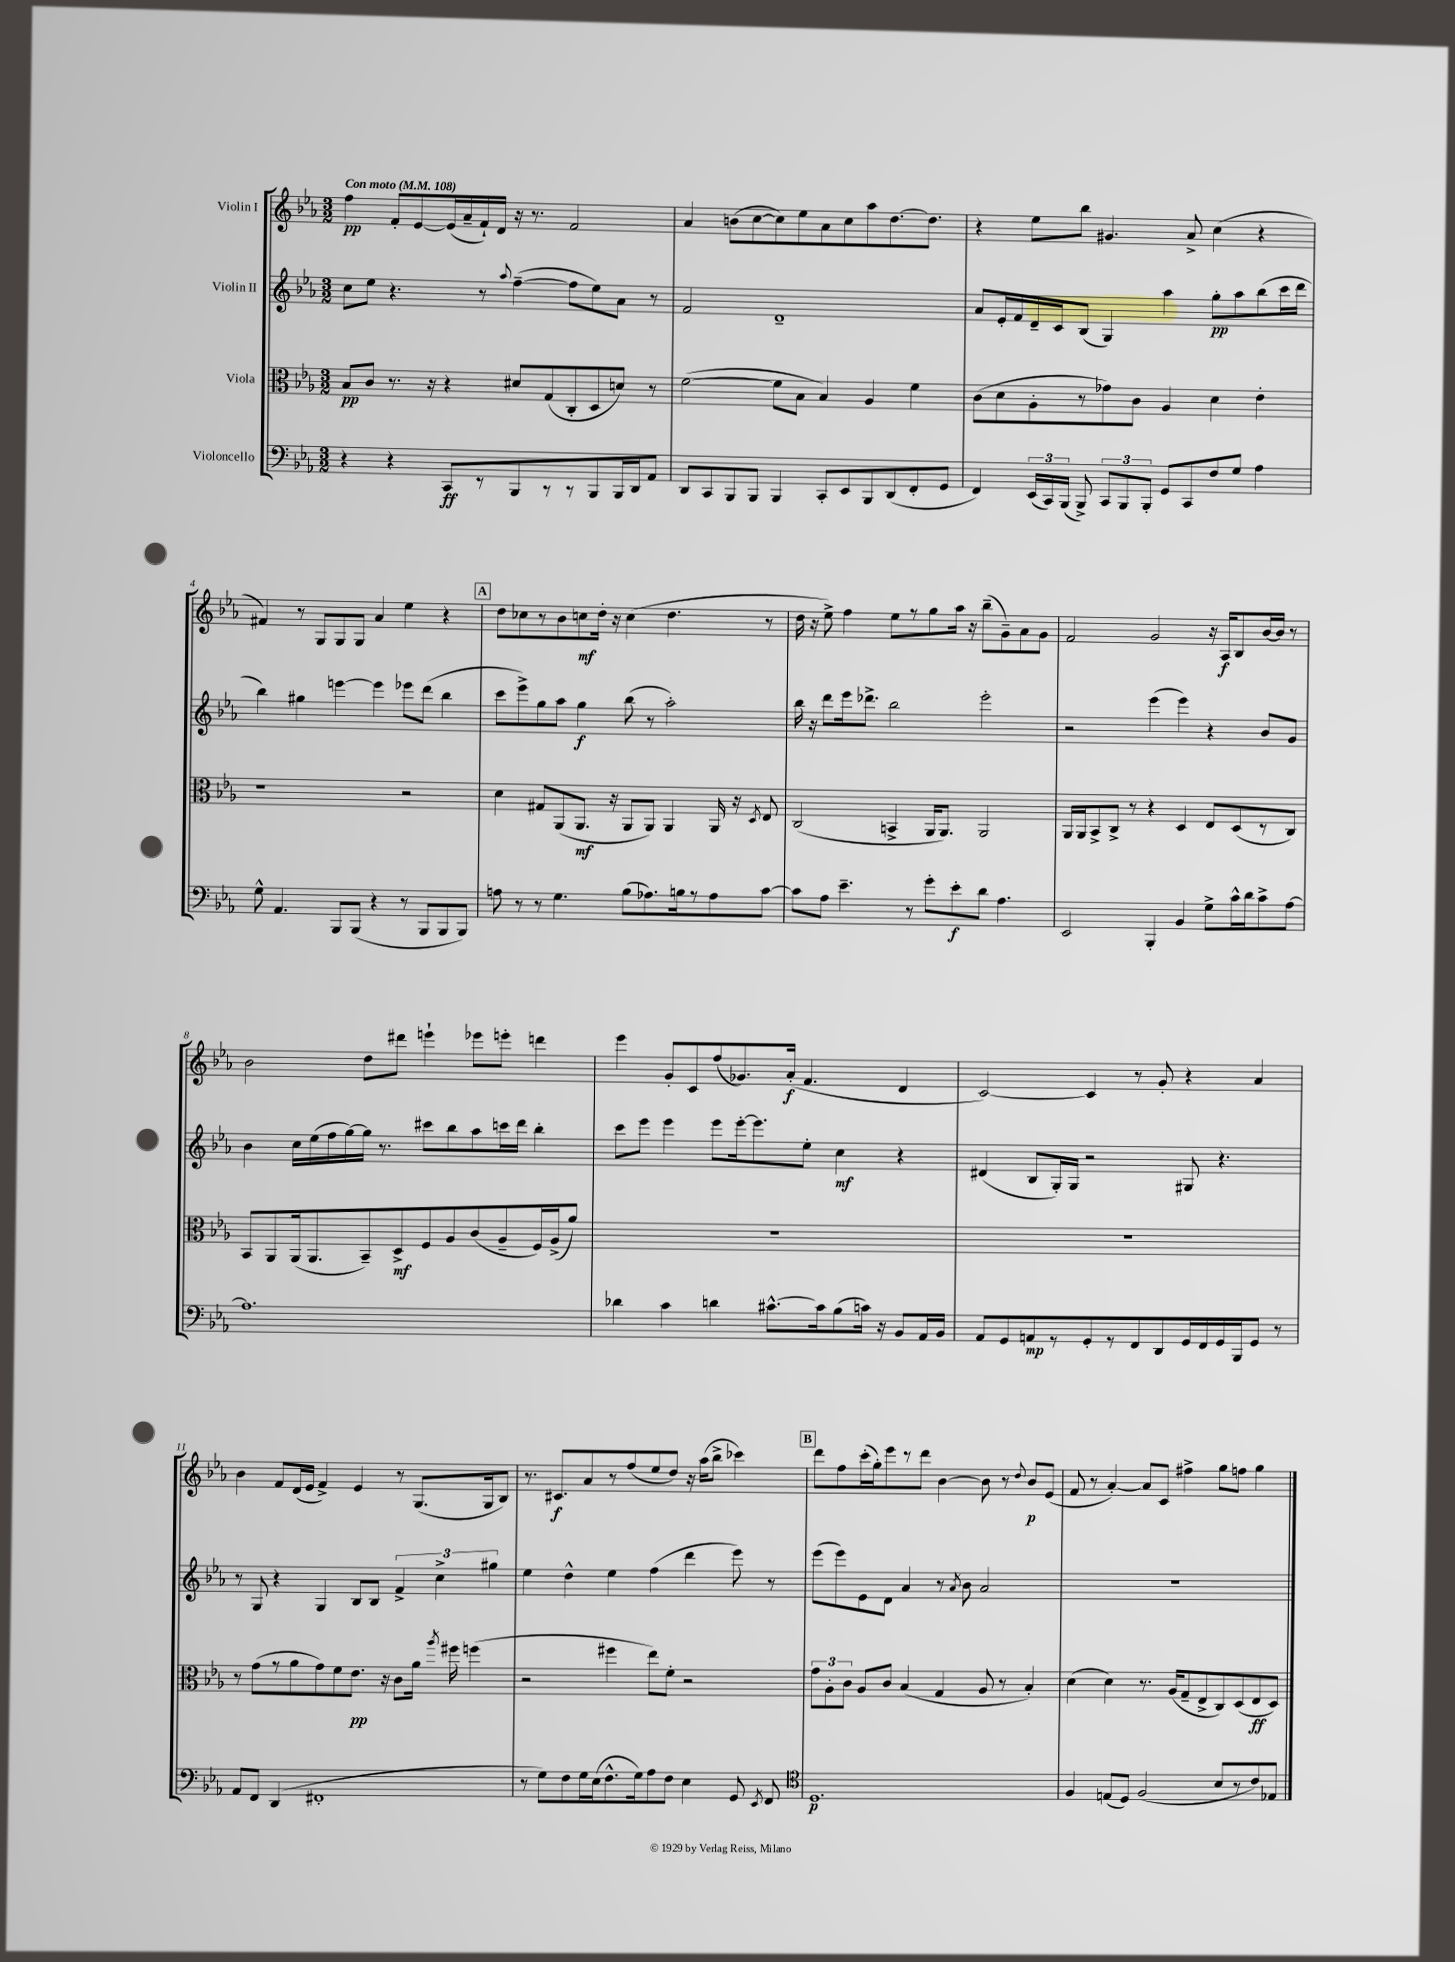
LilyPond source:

<<
\new StaffGroup <<
\new Staff = "s0" \with { instrumentName = "Violin I" } {
    \clef treble \key ees \major \numericTimeSignature \time 3/2 \tempo "Con moto" 4 = 108
    \autoBeamOff f''4\pp f'8[-. ees'8~ ees'16( aes'16-- f'16-!) d'16] r16 r8. f'2 |
    aes'4 b'8[( c''8~ c''8) ees''8 aes'8 c''8 aes''8 d''8.~ d''8.] |
    r4 ees''8[ bes''8] gis'4. aes'8-> c''4( r4 |
    fis'4) r8 g8[ g8 g8] aes'4 ees''4 r4 |
    \mark \markup { \box "A" } d''8[ ces''8 r8 bes'8 c''8\mf d''16]-. r16 c''4( d''4. r8 |
    d''16 r16 ees''8->) f''4 ees''8[ r8 g''8 aes''16] r16 bes''8[--( g'8--) aes'8 g'8] |
    f'2 g'2 r16 aes16[\f bes8 bes'16~ bes'16] r8 |
    bes'2 d''8[ dis'''8] e'''4-! ees'''8[ e'''8]-. d'''4 |
    ees'''4 g'8[-. c'8 f''8( ges'8.) aes'16]-.\f( f'4. d'4 |
    c'2~) c'4 r8 g'8-. r4 aes'4 |
    bes'4 f'8[ d'16( ees'16] f'4->) ees'4 r8 g8.[( g16 bes8]) |
    r8. cis'8.[\f aes'8 r8 f''8( ees''8 d''8]) r16 aes''16[( bes''8]-> ces'''4) |
    \mark \markup { \box "B" } d'''8[ f''8 c'''16-.( g''16-.) ees'''8 r8 d'''8] bes'4~ bes'8 r8 \appoggiatura { d''8 } bes'8[\p ees'8]( |
    f'8 r8 aes'4~-.) aes'8[ c'8] fis''4-> g''8[ f''8] g''4 \bar "|." |
}
\new Staff = "s1" \with { instrumentName = "Violin II" } {
    \clef treble \key ees \major \numericTimeSignature \time 3/2
    \autoBeamOff c''8[ ees''8] r4. r8 \appoggiatura { aes''8 } f''4~--( f''8[ ees''8) aes'8] r8 |
    f'2 d'1-- |
    aes'8[ ees'16-. f'16 d'16-- c'16 bes8]( g4) aes''4 g''8[-.\pp aes''8 bes''8( c'''16 d'''16] |
    bes''4) gis''4 e'''4~ e'''4 ees'''8[ d'''8]( bes''4 |
    \mark \markup { \box "A" } c'''8[ ees'''8->) g''8 aes''8] g''4\f bes''8( r8 aes''2-.) |
    bes''16 r16 d'''8[ ees'''16 des'''8.]-> bes''2 ees'''2-. |
    r2 ees'''4( ees'''4) r4 bes'8[ g'8] |
    bes'4 c''16[ ees''16( f''16 g''16~) g''16] r8. cis'''8[ bes''8 aes''8 c'''16 d'''16] bes''4-. |
    c'''8[ ees'''8] ees'''4 ees'''8[ ees'''16~-. ees'''8. ees''8]-. c''4\mf r4 |
    dis'4( bes8[ g16-.) g16] r2 gis8 r4. |
    r8 g8 r4 g4 bes8[ bes8] \tuplet 3/2 { f'4-> c''4-> gis''4 } |
    ees''4 d''4-^ ees''4 f''4( d'''4 ees'''8) r8 |
    \mark \markup { \box "B" } ees'''8[( ees'''8) ees'8 d'8] aes'4 r8 \acciaccatura { aes'8 } bes'8 aes'2 |
    R1. \bar "|." |
}
\new Staff = "s2" \with { instrumentName = "Viola" } {
    \clef alto \key ees \major \numericTimeSignature \time 3/2
    \autoBeamOff bes8[\pp c'8] r8. r16 r4 dis'8[ g8( c8-. d8 d'8]) r8 |
    f'2~( f'8[ bes8] bes4) aes4 f'4 |
    c'8[( d'8 aes8-. r8 ges'8) c'8] aes4 d'4 ees'4-. |
    r1 r2 |
    \mark \markup { \box "A" } d'4 gis8[ aes,8( aes,8.]\mf r16 aes,8[ aes,8]) aes,4 aes,16 r16 \acciaccatura { d8 } ees8 |
    c2( b,4-> aes,16[ aes,8.]) aes,2 |
    aes,16[ aes,16 bes,8-> c8]-> r8 r4 d4 ees8[ d8( r8 c8]) |
    bes,8[ aes,8 aes,16( aes,8. bes,8--) d8->\mf f8 aes8 c'8( aes8-- f16) aes16->( aes'8]) |
    R1. |
    R1. |
    r8 g'8[( r8 aes'8 g'8) f'8 ees'8.]\pp r16 c'8[ aes'16] \acciaccatura { aes''8 } fis''16 f''4( |
    r2 fis''4 ees''8[) f'8]-. r2 |
    \mark \markup { \box "B" } \tuplet 3/2 { g'8[ aes8-. c'8] } aes8[ c'8] bes4( g4 aes8 r8 bes4-.) |
    d'4( d'4) r8. aes16[( g8-- ees8-> c8) d8( ees8\ff d8]) \bar "|." |
}
\new Staff = "s3" \with { instrumentName = "Violoncello" } {
    \clef bass \key ees \major \numericTimeSignature \time 3/2
    \autoBeamOff r4 r4 c,8[\ff r8 bes,,8 r8 r8 bes,,8 bes,,16 d,16 aes,8] |
    d,8[ c,8 bes,,8 bes,,8] bes,,4 c,8[-. ees,8 bes,,8 d,8( f,8-. g,8] |
    f,4) \tuplet 3/2 { ees,16[( c,16) bes,,16]( } bes,,8->) \tuplet 3/2 { c,8[ bes,,8 bes,,8]-. } g,8[ c,8 f8 g8] aes4 |
    g8-^ aes,4. bes,,8[ bes,,8]( r4 r8 bes,,8[ bes,,8 bes,,8]) |
    \mark \markup { \box "A" } a8 r8 r8 g4. bes8[( aes8.) b16 r8 aes8 c'8]~ |
    c'8[ aes8] ees'4.-- r8 g'8[-. ees'8-.\f d'8] aes4. |
    ees,2 bes,,4-. bes,4 g8[-> c'16-^ d'16 c'8-> aes8]~ |
    aes1. |
    des'4 c'4 d'4 cis'8.[~-^ cis'16 bes8( c'16]) r16 bes,8[ aes,16 bes,16] |
    aes,8[ g,8 a,8\mp r8 g,8-. r8 f,8 d,8 g,16 f,16 g,16 bes,,16 g,8] r8 |
    aes,8[ f,8] d,4( fis,1-. |
    r8 g8[) f8 g16 ees16( f8.-^ g16) aes8 f8] ees4 g,8 \acciaccatura { ees,8 } f,8 |
    \mark \markup { \box "B" } \clef tenor d1.\p |
    f4 e8[( d8]) f2( bes8[ r8 c'8) ees8] \bar "|." |
}
>>
>>
